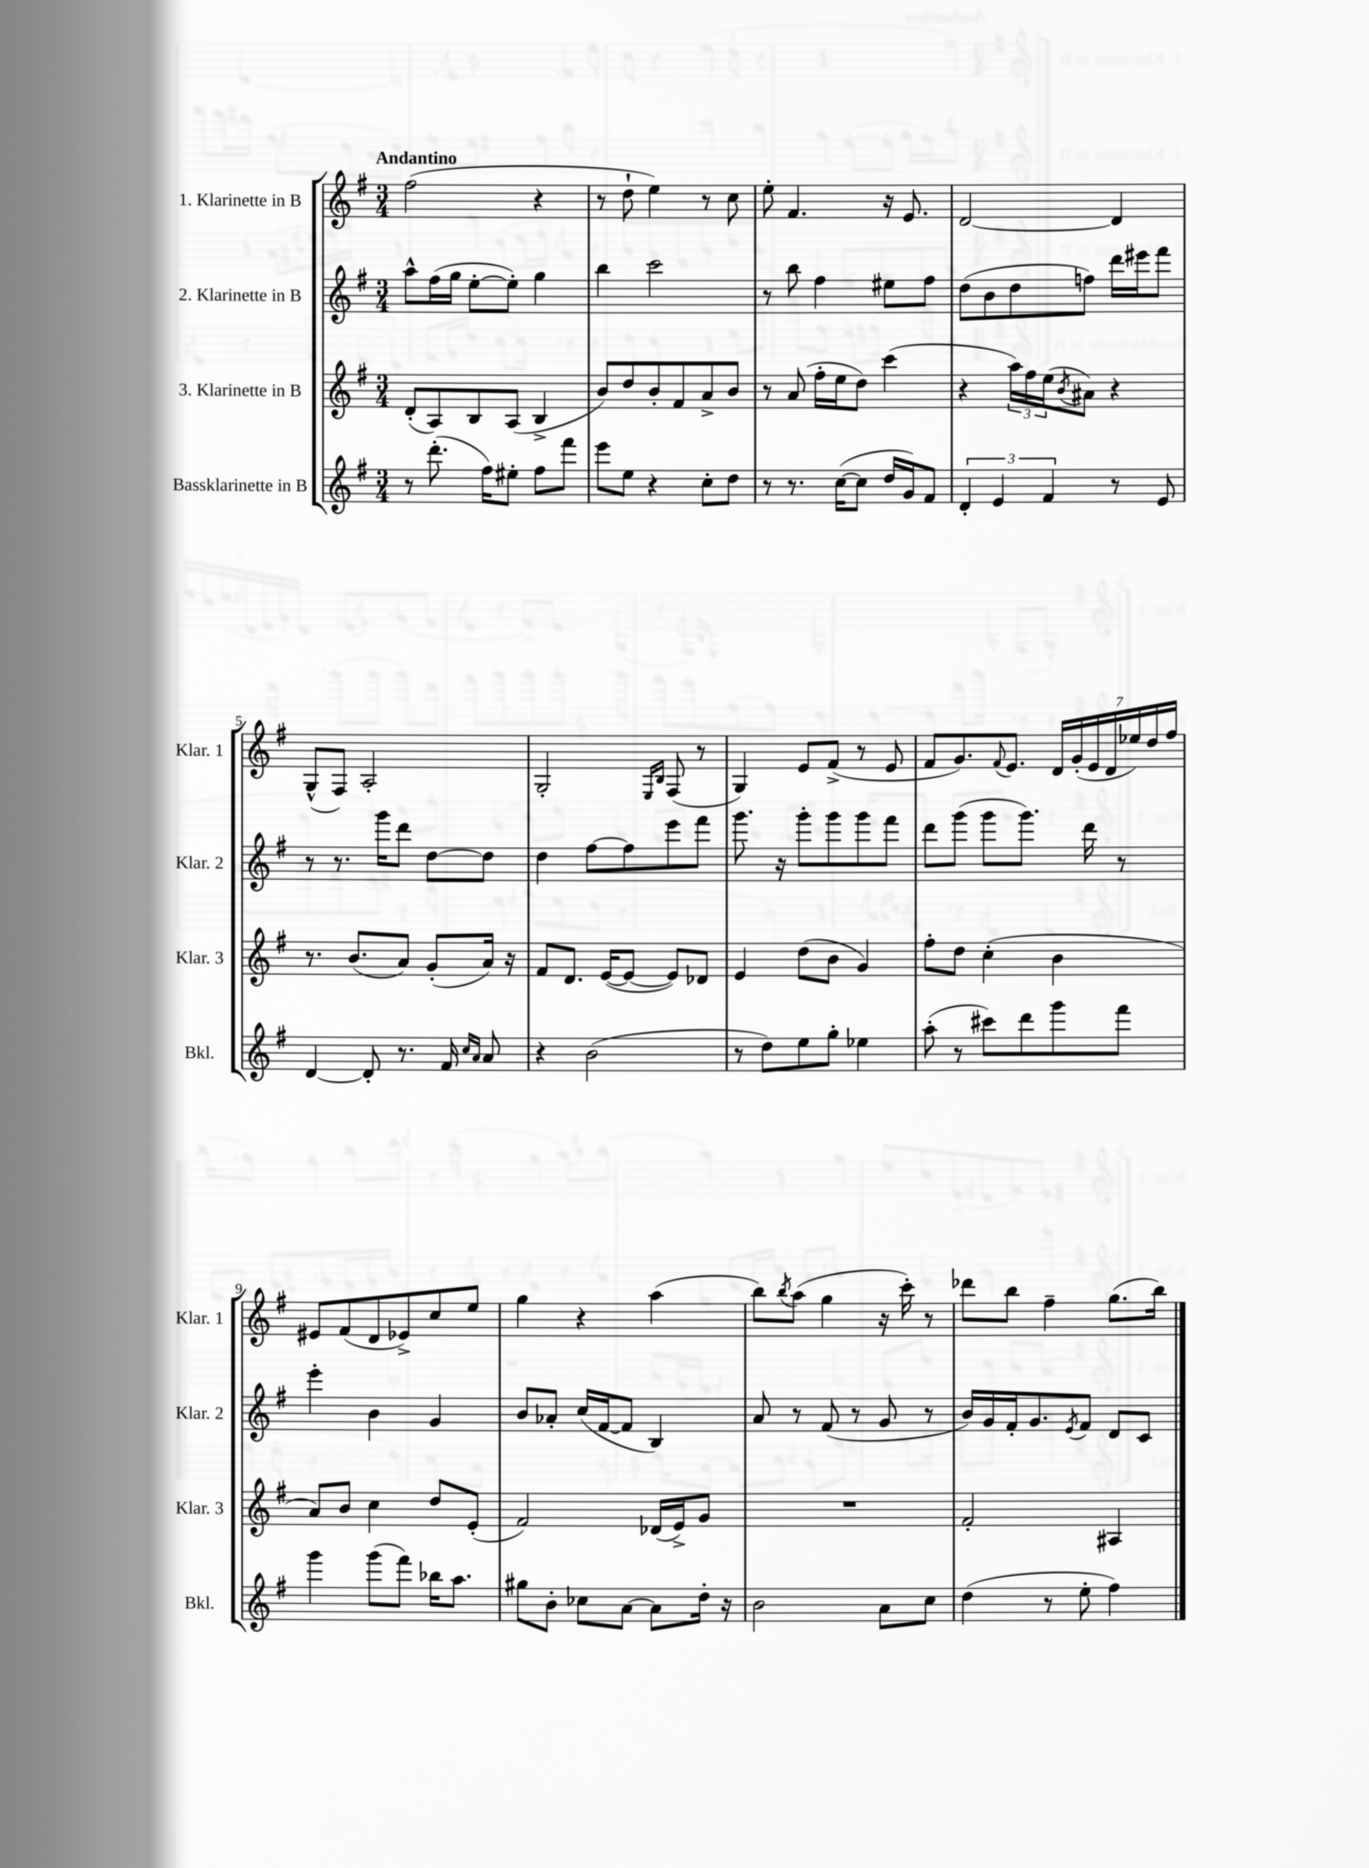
<<
\new StaffGroup <<
\new Staff = "s0" \with { instrumentName = "1. Klarinette in B" shortInstrumentName = "Klar. 1" } {
    \clef treble \key g \major \numericTimeSignature \time 3/4 \tempo "Andantino"
    fis''2( r4 |
    r8 d''8-! e''4) r8 c''8 |
    e''8-. fis'4. r16 e'8. |
    d'2~ d'4 |
    g8-^( fis8) a2-. |
    g2-. \grace { e16 b16 } fis8( r8 |
    g4) e'8 fis'8->( r8 e'8 |
    fis'8 g'8.) \appoggiatura { fis'8 } e'8. \tuplet 7/4 { d'16 g'16-.( e'16 d'16 ees''16) d''16 fis''16 } |
    eis'8 fis'8( d'8 ees'8->) c''8 e''8 |
    g''4 r4 a''4( |
    b''8) \acciaccatura { b''8 } a''8( g''4 r16 c'''16-.) r8 |
    des'''8 b''8 fis''4-- g''8.( b''16) \bar "|." |
}
\new Staff = "s1" \with { instrumentName = "2. Klarinette in B" shortInstrumentName = "Klar. 2" } {
    \clef treble \key g \major \numericTimeSignature \time 3/4
    a''8-^ fis''16( g''16 e''8~-. e''8-.) g''4 |
    b''4 c'''2 |
    r8 b''8 fis''4 eis''8 fis''8 |
    d''8( b'8 d''8 f''8) d'''16 eis'''16 fis'''8 |
    r8 r8. g'''16 d'''8 d''8~ d''8 |
    d''4 fis''8~ fis''8 e'''8 fis'''8 |
    g'''8. r16 g'''8-. g'''8 g'''8 fis'''8 |
    d'''8 g'''8( g'''8 g'''8.) d'''16 r8 |
    e'''4-. b'4 g'4 |
    b'8 aes'8-. c''16( fis'16~ fis'8 b4) |
    a'8 r8 fis'8( r8 g'8 r8 |
    b'16) g'16 fis'16-. g'8. \acciaccatura { e'8 } fis'8 d'8 c'8 \bar "|." |
}
\new Staff = "s2" \with { instrumentName = "3. Klarinette in B" shortInstrumentName = "Klar. 3" } {
    \clef treble \key g \major \numericTimeSignature \time 3/4
    d'8-.( a8) b8 a8( b4-> |
    b'8) d''8 b'8-. fis'8 a'8-> b'8 |
    r8 a'8( fis''16-. e''16 d''8) c'''4( |
    r4 \tuplet 3/2 { a''16) fis''16 e''16( } \acciaccatura { b'8 } ais'8) r4 |
    r8. b'8.( a'8) g'8-.( a'16) r16 |
    fis'8 d'8. e'16~( e'8~ e'8) des'8 |
    e'4 d''8( b'8 g'4) |
    fis''8-. d''8 c''4-.( b'4 |
    a'8) b'8 c''4 d''8 e'8-.( |
    fis'2) des'16( e'16->) g'8 |
    R2. |
    fis'2-. ais4 \bar "|." |
}
\new Staff = "s3" \with { instrumentName = "Bassklarinette in B" shortInstrumentName = "Bkl." } {
    \clef treble \key g \major \numericTimeSignature \time 3/4
    r8 d'''8.-.( fis''16) eis''8-. fis''8 fis'''8 |
    e'''8 e''8 r4 c''8-. d''8 |
    r8 r8. c''16~( c''8 d''16 g'16) fis'8 |
    \tuplet 3/2 { d'4-. e'4 fis'4 } r8 e'8 |
    d'4~ d'8-. r8. fis'16 \grace { c''16 a'16 } a'8 |
    r4 b'2( |
    r8 d''8) e''8 g''8-. ees''4 |
    a''8-.( r8 cis'''8) d'''8 g'''8 fis'''8 |
    g'''4 g'''8( fis'''8) bes''16 a''8. |
    gis''8 b'8-. ces''8 a'8~ a'8 d''16-. r16 |
    b'2 a'8 c''8 |
    d''4( r8 e''8-. fis''4) \bar "|." |
}
>>
>>
